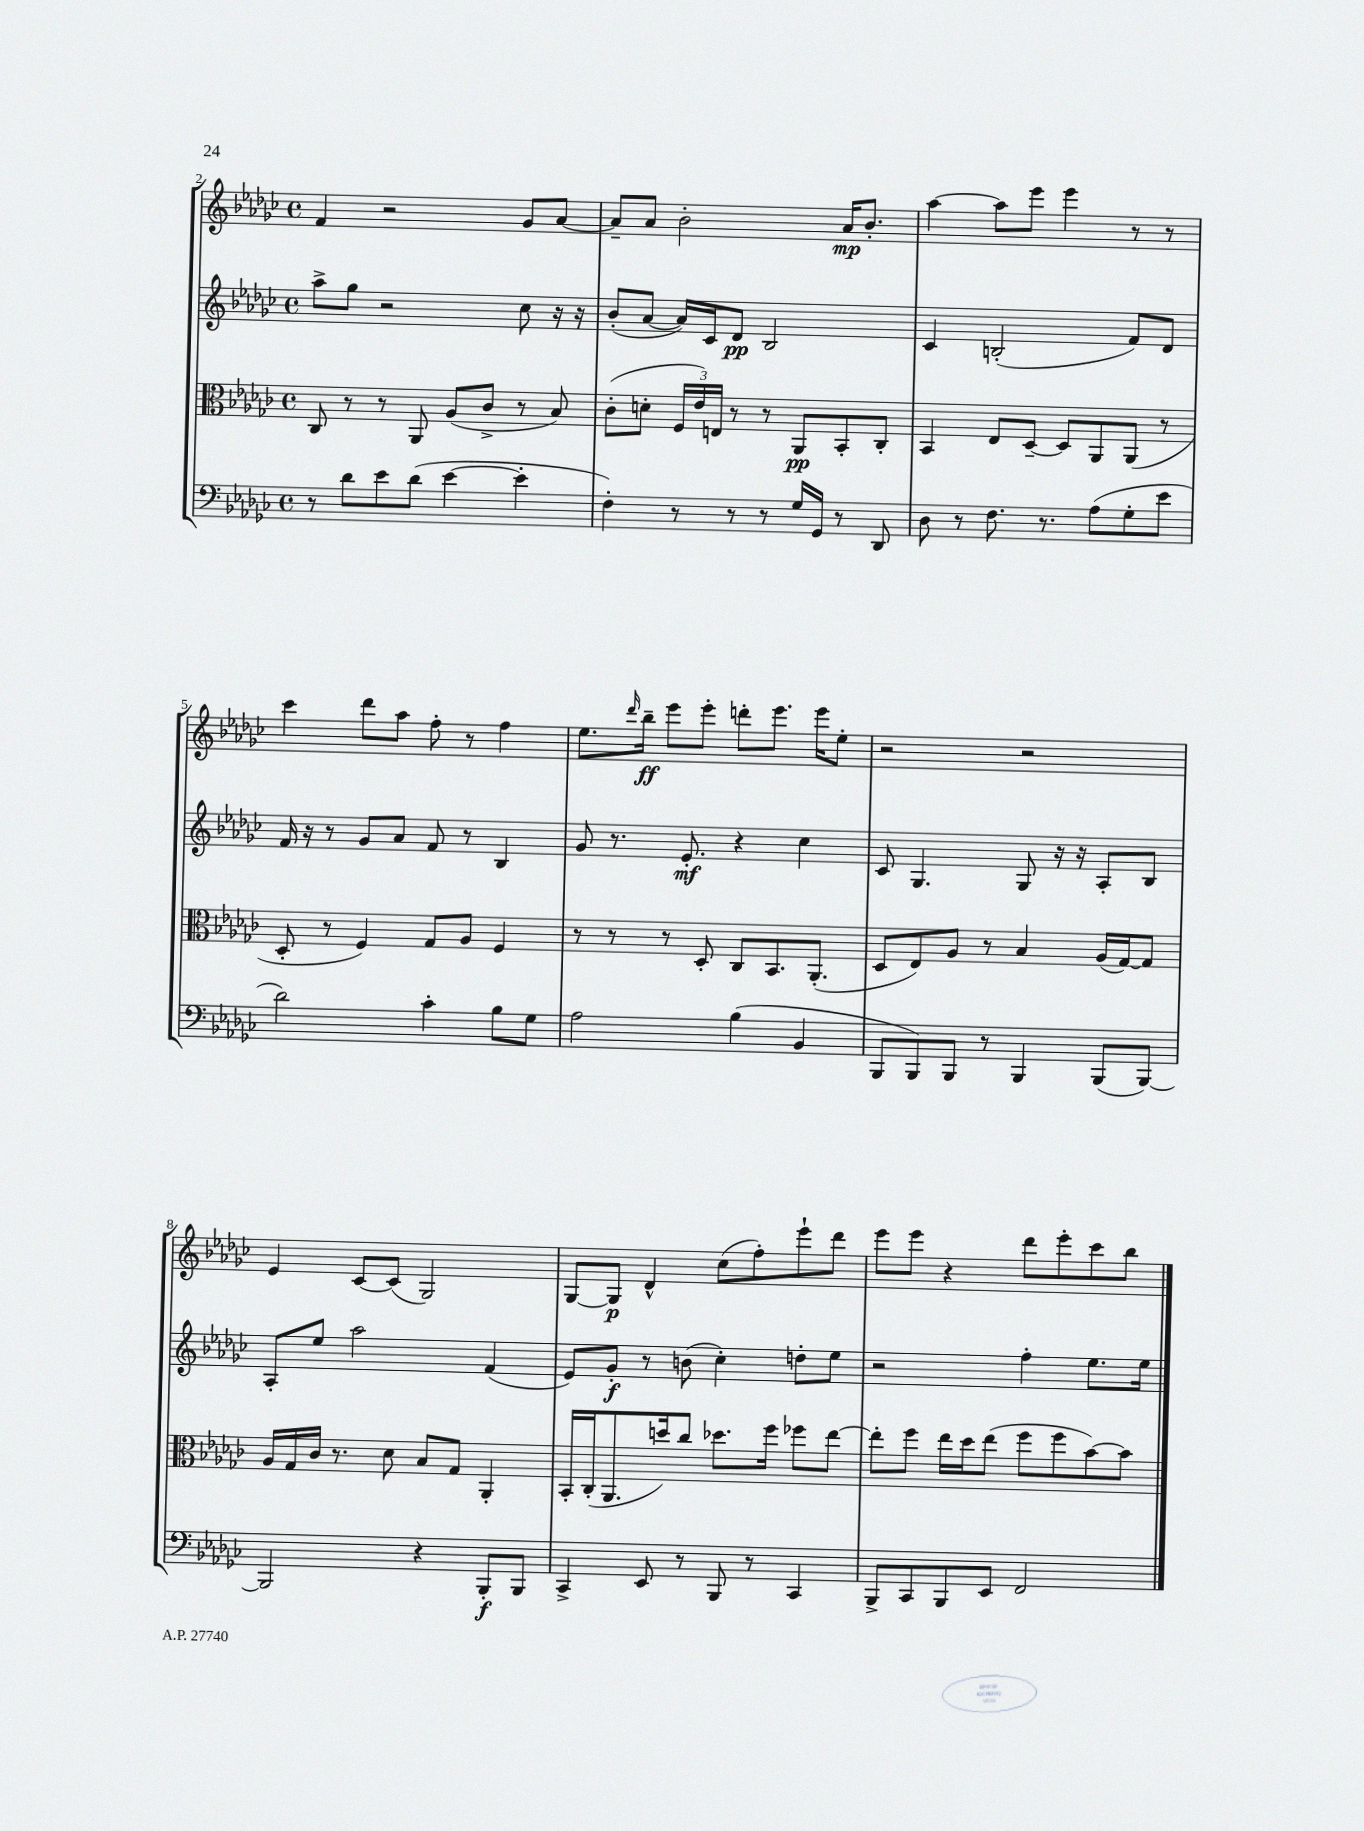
<<
\new StaffGroup <<
\new Staff = "s0" {
    \clef treble \key ges \major \defaultTimeSignature \time 4/4
    f'4 r2 ges'8 aes'8~ |
    aes'8-- aes'8 bes'2-. aes'16\mp bes'8.-. |
    aes''4~ aes''8 ees'''8 ees'''4 r8 r8 |
    ces'''4 des'''8 aes''8 f''8-. r8 f''4 |
    ees''8. \grace { des'''16 } bes''16--\ff ees'''8 ees'''8-. d'''8-. ees'''8. ees'''16 ees''8-. |
    r2 r2 |
    ees'4 ces'8~ ces'8( ges2) |
    ges8~ ges8\p des'4-^ ces''8( f''8-.) ees'''8-! des'''8 |
    ees'''8 ees'''8 r4 des'''8 ees'''8-. ces'''8 bes''8 \bar "|." |
}
\new Staff = "s1" {
    \clef treble \key ges \major \defaultTimeSignature \time 4/4
    aes''8-> ges''8 r2 ces''8 r16 r16 |
    bes'8-.( aes'8~ aes'16) ces'16 des'8\pp bes2 |
    ces'4 b2-.( f'8) des'8 |
    f'16 r16 r8 ges'8 aes'8 f'8 r8 bes4 |
    ges'8 r8. ees'8.-.\mf r4 ces''4 |
    ces'8 ges4. ges8 r16 r16 aes8-. bes8 |
    aes8-. ees''8 aes''2 f'4( |
    ees'8) ges'8-.\f r8 b'8( ces''4-.) d''8-. ees''8 |
    r2 f''4-. ees''8. ees''16 \bar "|." |
}
\new Staff = "s2" {
    \clef alto \key ges \major \defaultTimeSignature \time 4/4
    ces8 r8 r8 aes,8 aes8( ces'8-> r8 bes8) |
    ces'8-.( d'8-. \tuplet 3/2 { f16 ees'16) e16 } r8 r8 aes,8\pp bes,8-. ces8-. |
    bes,4 ees8 des8~-- des8 aes,8 aes,8( r8 |
    des8-. r8 f4) ges8 aes8 f4 |
    r8 r8 r8 des8-. ces8 bes,8. aes,8.-.( |
    des8 ees8) aes8 r8 bes4 aes16( ges16~) ges8 |
    aes16 ges16 ces'16 r8. des'8 bes8 ges8 aes,4-. |
    bes,16-. ces16-.( aes,8. d''16) ces''8 des''8. f''16 fes''8 ees''8~ |
    ees''8-. f''8 ees''16 des''16 ees''8( f''8 f''8 bes'8~) bes'8 \bar "|." |
}
\new Staff = "s3" {
    \clef bass \key ges \major \defaultTimeSignature \time 4/4
    r8 des'8 ees'8 des'8( ees'4~ ees'4-. |
    f4-.) r8 r8 r8 ges16 ges,16 r8 des,8 |
    des8 r8 f8. r8. aes8( ges8-. ees'8 |
    des'2) ces'4-. bes8 ges8 |
    aes2 bes4( bes,4 |
    bes,,8 bes,,8) bes,,8 r8 bes,,4 bes,,8( bes,,8~) |
    bes,,2 r4 bes,,8-.\f bes,,8 |
    ces,4-> ees,8 r8 bes,,8 r8 ces,4 |
    bes,,8-> ces,8 bes,,8 ees,8 f,2 \bar "|." |
}
>>
>>
\layout { \context { \Score currentBarNumber = #2 } }
